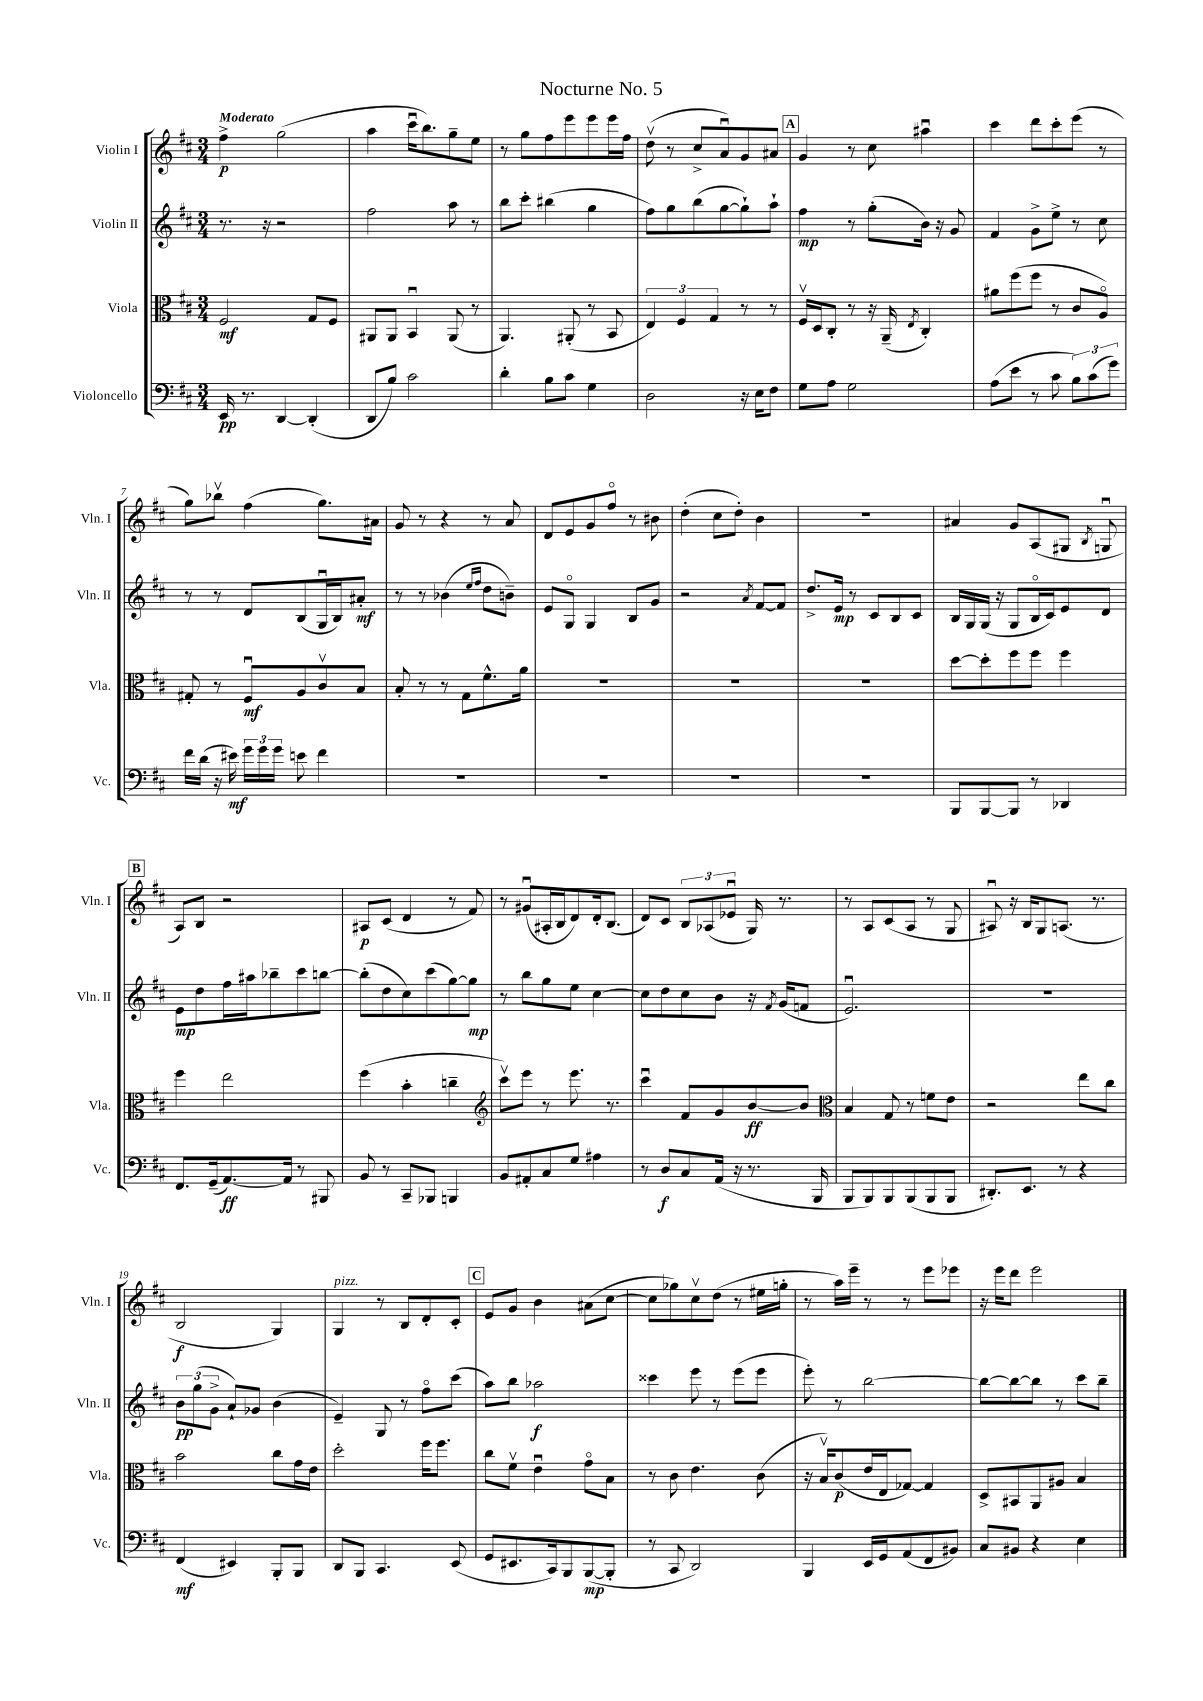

**kern	**kern	**kern	**kern
*staff4	*staff3	*staff2	*staff1
*clefF4	*clefC3	*clefG2	*clefG2
*k[f#c#]	*k[f#c#]	*k[f#c#]	*k[f#c#]
*M3/4	*M3/4	*M3/4	*M3/4
16EE	2F#	8.r	4ff#^
8.r	.	.	.
.	.	16r	.
[4DD	.	2r	(2gg
(4DD']	8G	.	.
.	8F#	.	.
=	=	=	=
8DD	8AA#	2ff#	4aa
8B)	8AA#	.	.
2c#	4BBu	.	16ccc#u
.	.	.	8.bb)
.	(8AA#	8aa	8gg~
.	8r	8r	8ee
=	=	=	=
4d'	4.AA)	8bb	8r
.	.	8ccc#'	8gg
8B	.	(4bb#	8ff#
8c#	(8AA#'	.	8eee
4G	8r	4gg	8eee
.	8BB	.	16eee
.	.	.	16ff#
=	=	=	=
2D	6E)	8ff#)	(8ddv
.	.	8gg	8r
.	6F#	.	.
.	.	(8bb	8cc#^
.	6G	.	.
.	.	[8gg	8au)
16r	8r	8gg`])	8g
16E	.	.	.
8F#	8r	8aa`	8a#
=	=	=	=
8G	16F#v	4ff#	4g
.	16D	.	.
8A	8C#'	.	.
2G	8r	8r	8r
.	16r	(8gg'	8cc#
.	(16AA~	.	.
.	8qE	.	.
.	4C#')	16b)	4aa#u
.	.	16r	.
.	.	8g	.
=	=	=	=
(8A	8a#	4f#	4ccc#
8e	(8ff#	.	.
8r	8ff#	8g^	8ddd
8c#	8r	8ee^	8ccc#'
12B)	8c#	8r	(8eee
(12c#	.	.	.
.	8Ao)	8cc#	8r
12g)	.	.	.
=	=	=	=
16f#	8G#'	8r	8gg)
(16d	.	.	.
16r	8r	8r	8bb-v
16e#)	.	.	.
24g	8F#u	8d	(4ff#
24g	.	.	.
24g	.	.	.
8e	8A	(8B	.
4f#	8c#v	16Gu	8.gg)
.	.	16B)	.
.	8B	8a#'	.
.	.	.	16a#
=	=	=	=
2.r	8B'	8r	8g
.	8r	8r	8r
.	8r	(4b-	4r
.	8G	.	.
.	.	16qqee	.
.	.	16qqff#	.
.	8.f#^^	8dd	8r
.	.	8b~)	8a
.	16a	.	.
=	=	=	=
2.r	2.r	8e	8d
.	.	8Go	8e
.	.	4G	8g
.	.	.	8ff#o
.	.	8B	8r
.	.	8g	8b#
=	=	=	=
2.r	2.r	2r	(4dd'
.	.	.	8cc#
.	.	.	8dd')
.	.	8qa	.
.	.	[8f#	4b
.	.	8f#]	.
=	=	=	=
2.r	2.r	8.dd^	2.r
.	.	16e	.
.	.	8r	.
.	.	8c#	.
.	.	8B	.
.	.	8c#	.
=	=	=	=
8BBB	[8dd	16B	4a#
.	.	16G	.
[8BBB	8dd']	(16G	.
.	.	16r	.
8BBB]	8ff#	8G	8g
8r	8ff#	16Bo	(8A
.	.	16c#)	.
4DD-	4ff#	8e	8G#
.	.	.	8qB
.	.	8d	8Gu
=	=	=	=
8.FF#	4ff#	8e	8A)
.	.	8dd	8B
(16GG~	.	.	.
[8.AA)	2ee	16ff#	2r
.	.	16aa#	.
.	.	8bb-~	.
16AA]	.	.	.
8r	.	8ccc#	.
8BBB#	.	[8bb	.
=	=	=	=
8BB	(4ff#	(8bb']	8A#
8r	.	8dd	(8c#
8CC#~	4b'	8cc#)	4d
8BBB-	.	(8ccc#	.
4BBB	4cc~	[8gg)	8r
.	.	8gg]	8f#)
=	=	=	=
*	*clefG2	*	*
8BB	8ccc#v)	8r	8r
8AA#'	8eee	8bb	(8g#u
8C#	8r	8gg	16A#'
.	.	.	16B
8G	8.eee	8ee	8d)
4A#	.	[4cc#	16d'
.	8.r	.	(8.B
=	=	=	=
8r	4ccc#u	8cc#]	8d)
8D	.	8dd	8c#
8C#	8f#	8cc#	12B
.	.	.	(12A-
(16AA	8g	8b	.
.	.	.	12e-u
16r	.	.	.
8.r	[8b	16r	16G)
.	.	8qf#	.
.	.	(16g	8.r
.	8b]	8f	.
16BBB	.	.	.
=	=	=	=
*	*clefC3	*	*
8BBB	4B	2.eu)	8r
8BBB)	.	.	8A
8BBB	8G	.	(8c#
(8BBB	8r	.	8A
8BBB	8f	.	8r
8BBB	8e	.	8G
=	=	=	=
8.DD#')	2r	2.r	8A#u)
.	.	.	16r
8.EE	.	.	16B
.	.	.	8G
8r	.	.	(8.A
4r	8ee	.	.
.	.	.	8.r
.	8cc#	.	.
=	=	=	=
(4FF#	2b	12b	2B
.	.	(12gg	.
.	.	12g^	.
4EE#)	.	8a`)	.
.	.	8g-	.
8BBB'	8cc#	(4b	4G)
8BBB	16g	.	.
.	16e	.	.
=	=	=	=
8DD	2dd'	4e~)	4G
8BBB	.	.	.
4.CC#	.	8G	8r
.	.	8r	8B
.	16ff#	8ff#o	8d'
.	8.ff#	.	.
(8EE	.	(8ccc#	8c#'
=	=	=	=
8GG	8cc#	8aa)	8e
8.EE#	8f#v	8bb	8g
.	4eu	2aa-	4b
16CC#)	.	.	.
8BBB	.	.	.
([8BBB	8go	.	(8a#
8BBB']	8B	.	[8cc#
=	=	=	=
8r	8r	4ccc##	8cc#]
8CC#	8c#	.	8gg-)
2DD)	4.e	8eee	8cc#v
.	.	8r	(8dd
.	.	(8eee	8r
.	(8c#	8eee	16ee#
.	.	.	16gg'
=	=	=	=
4BBB	16r	8eee')	8r
.	16Bv)	.	.
.	(8c#	8r	16aa)
.	.	.	16eee~
16EE	16e	[2bb	8r
16GG	16E	.	.
(8AA	[8G-)	.	8r
8FF#	4G-]	.	8eee
8BB#)	.	.	8eee-
=	=	=	=
8C#	8D^	8bb_	16r
.	.	.	16eee
8BB#	8BB#	8bb_	8ddd
4r	8AA	8bb]	2eee
.	8A#	8r	.
4E	4B	8ccc#	.
.	.	8bb~	.
==	==	==	==
*-	*-	*-	*-
